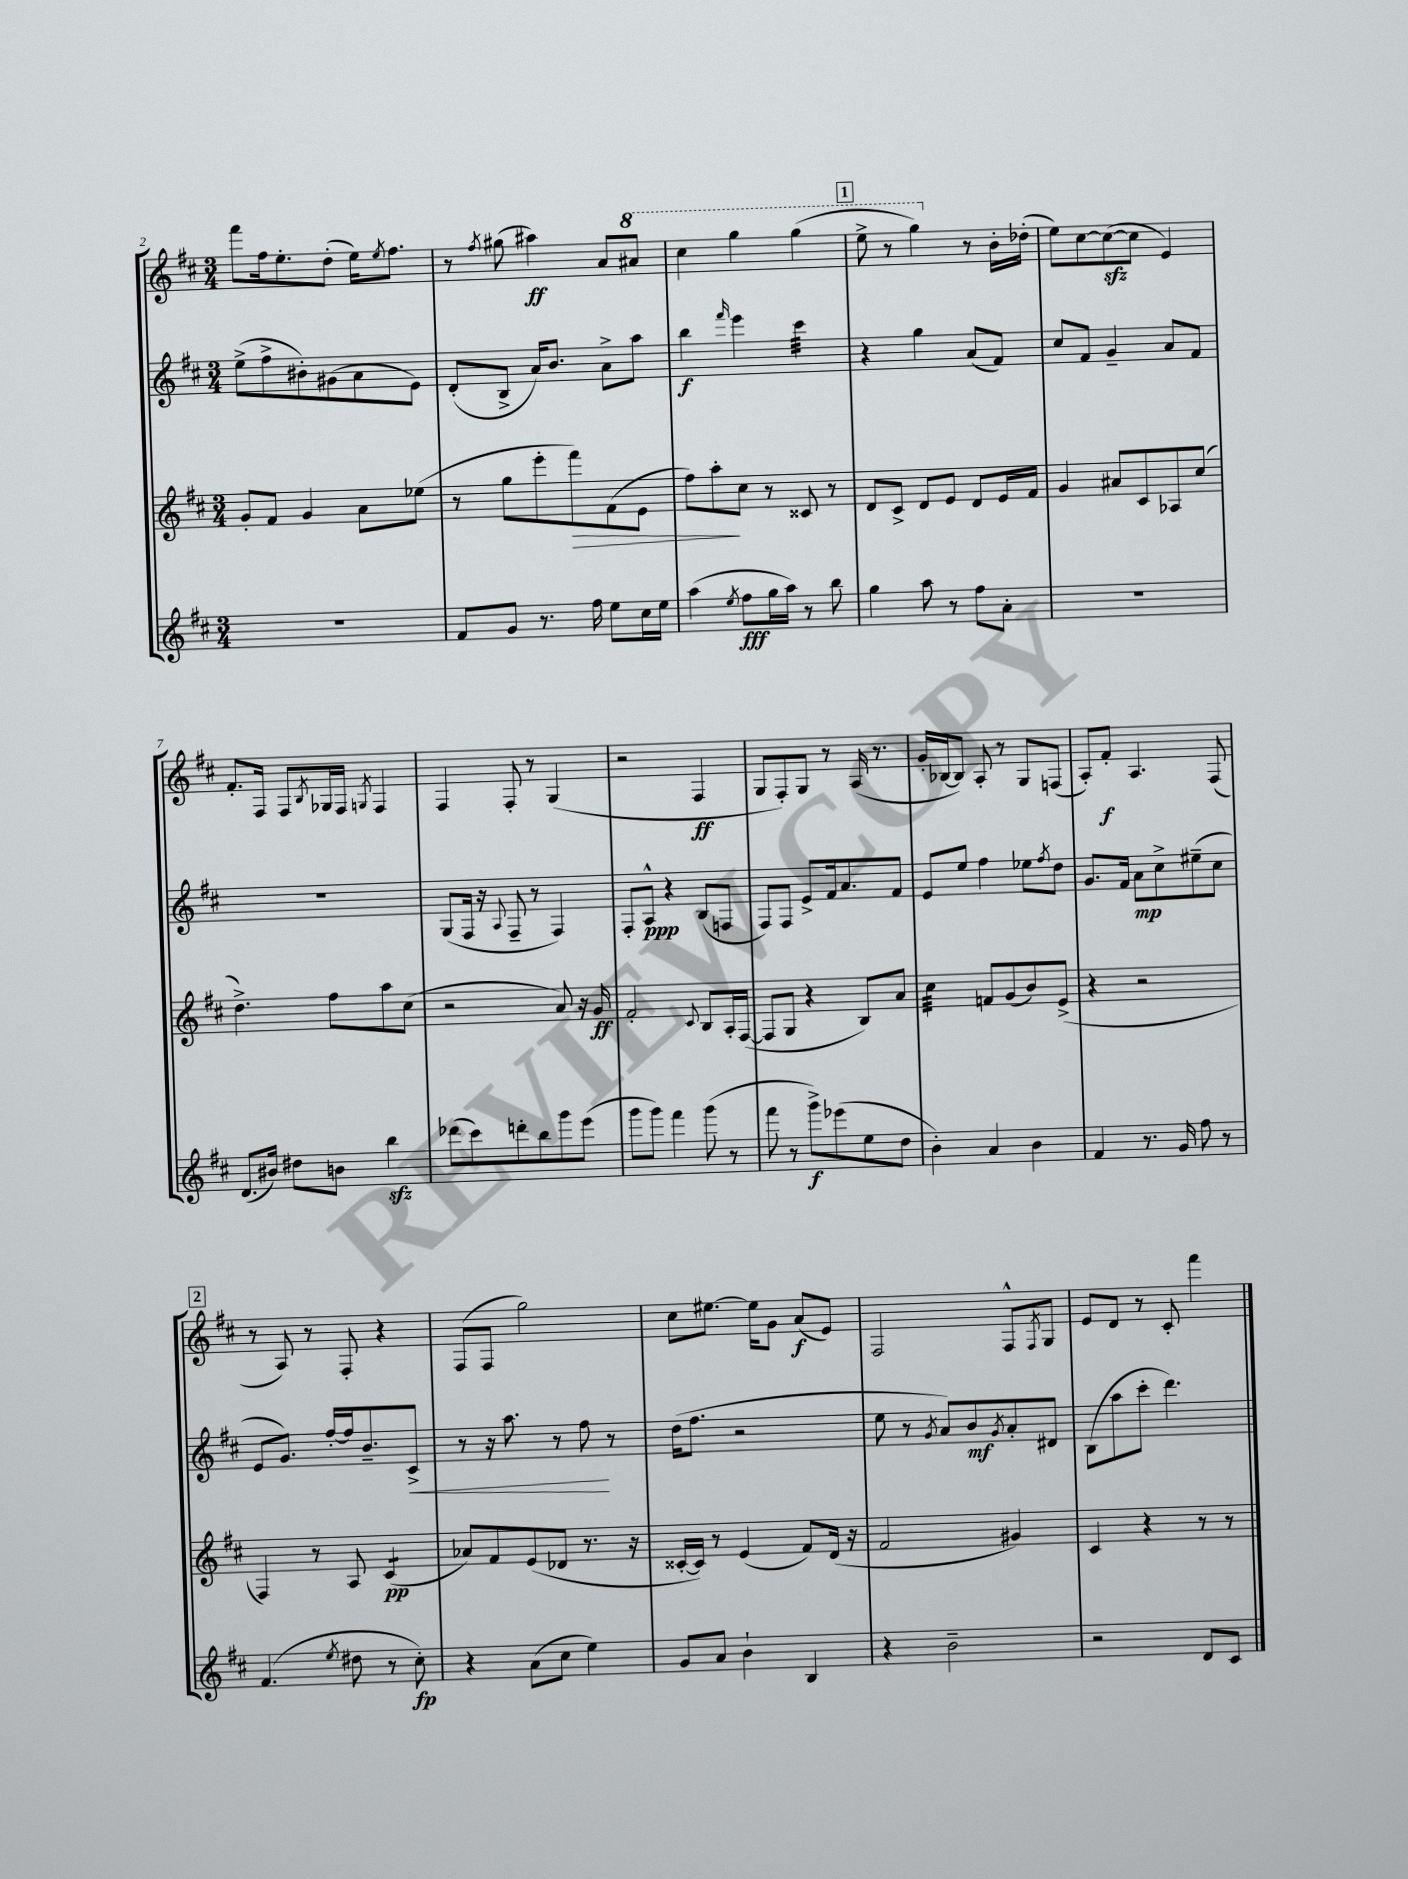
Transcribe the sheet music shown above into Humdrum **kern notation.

**kern	**kern	**kern	**kern
*staff4	*staff3	*staff2	*staff1
*clefG2	*clefG2	*clefG2	*clefG2
*k[f#c#]	*k[f#c#]	*k[f#c#]	*k[f#c#]
*M3/4	*M3/4	*M3/4	*M3/4
2.r	8g'	(8ee^	8fff#
.	8f#	8ff#^	16ff#
.	.	.	8.ee'
.	4g	8b#')	.
.	.	(8g#	(8dd'
.	8a	8a	16ee)
.	.	.	8qee
.	.	.	8.ff#
.	(8ee-	8e)	.
=	=	=	=
8f#	8r	(8d'	8r
.	.	.	8qff#
8g	8gg	8B^	(8gg#
8.r	8eee'	16a)	4aa#)
.	.	8.b	.
.	8fff#)	.	.
16ff#	.	.	.
8ee	(8f#	8a^	8a
16cc#	8e	8aa	8aa#
16ee	.	.	.
=	=	=	=
(4aa	8ff#)	4bb	4ccc#
.	8aa'	.	.
8qee	.	16qqfff#	.
8ff#	8cc#	4eee	4ggg
16gg	8r	.	.
16aa)	.	.	.
8r	8c##	4ccc#	(4ggg
8bb	8r	.	.
=	=	=	=
4gg	8d	4r	8eee^
.	8c#^	.	8r
8aa	8d	4gg	4ggg)
8r	8e	.	.
8ff#	8d	(8a	8r
8a'	16e	8f#)	16b'
.	16f#	.	(16dd-'
=	=	=	=
2.r	4g	8cc#	8ee)
.	.	8f#	[8cc#
.	8a#	4g~	(8cc#_
.	8c#	.	8cc#]
.	8A-	8a	4e)
.	(8cc#	8f#	.
=	=	=	=
(8.d	4.dd^)	2.r	8.f#'
16b#)	.	.	16F#
8dd#	.	.	8F#
.	.	.	8qB
8b	8ff#	.	16G-
.	.	.	16F#
.	.	.	8qG
4bb	8aa	.	4F#
.	(8cc#	.	.
=	=	=	=
(8ddd-	2r	(8G	4F#
8ccc#)	.	16F#	.
.	.	16r	.
.	.	8qqA	.
8ddd'	.	8F#~	8F#'
8bb	.	8r	8r
8ggg	8a)	4F#)	(4G
(8eee	16r	.	.
.	16g	.	.
=	=	=	=
8ggg	2f#'	8F#'	2r
8ggg)	.	8A^^	.
4fff#	.	4r	.
.	8qqc#	.	.
(8ggg	8B	(8B	4F#
8r	16A'	8F	.
.	([16F#	.	.
=	=	=	=
8fff#	8F#]	8F#)	8G
8r	8G	8F#	8F#')
8ggg^)	4r	8e^	8G
(8eee-	.	16f#	8r
.	.	8.a	.
8ee	8B)	.	(16A
.	.	.	8.r
8dd	8a	8f#	.
=	=	=	=
4b')	4cc#	8e	16g'
.	.	.	[16B-
.	.	8ee	8B-])
4a	8f	4ff#	8A'
.	(8g	.	8r
4b	8b)	8ee-	8G
.	.	8qff#	.
.	(8e^	8dd	(8F
=	=	=	=
4f#	4r	8.g	8A')
.	.	.	8f#'
.	.	16f#	.
8.r	2r	8a	4.A
.	.	8cc#^	.
16g	.	.	.
8ff#	.	(8ee#~	.
8r	.	8cc#	(8F#
=	=	=	=
(4.f#	4F#)	8e	8r
.	.	8.g)	8A)
.	8r	.	8r
.	.	[16ff#'	.
8qee	.	.	.
8dd#	8A	16ff#]	8F#'
.	.	8.b~	.
8r	(4c#	.	4r
8cc#')	.	8c#^	.
=	=	=	=
4r	8a-)	8r	(8F#
.	8f#	16r	8F#
.	.	8.aa	.
(8a	(8e	.	2gg)
8cc#	8d-	8r	.
4ee)	8.r	8ff#	.
.	.	8r	.
.	16r	.	.
=	=	=	=
8g	[16c##'	(16dd	8cc#
.	16c##])	8.ff#	.
8a	8r	.	[8.ee#
4b`	(4e	2r	.
.	.	.	16ee#]
.	.	.	8g
4B	8f#)	.	(8a
.	(16d	.	8e)
.	16r	.	.
=	=	=	=
4r	2f#	8ee	2F#
.	.	8r	.
.	.	8qg	.
2b~	.	8a)	.
.	.	8b	.
.	.	8qg	.
.	4g#)	8a'	8F#^^
.	.	.	8qF#
.	.	8d#	8G
=	=	=	=
2r	4c#	(8B	8e
.	.	8aa	8d
.	4r	8ccc#'	8r
.	.	4.ddd)	8c#'
8d	8r	.	4fff#
8c#	8r	.	.
==	==	==	==
*-	*-	*-	*-
